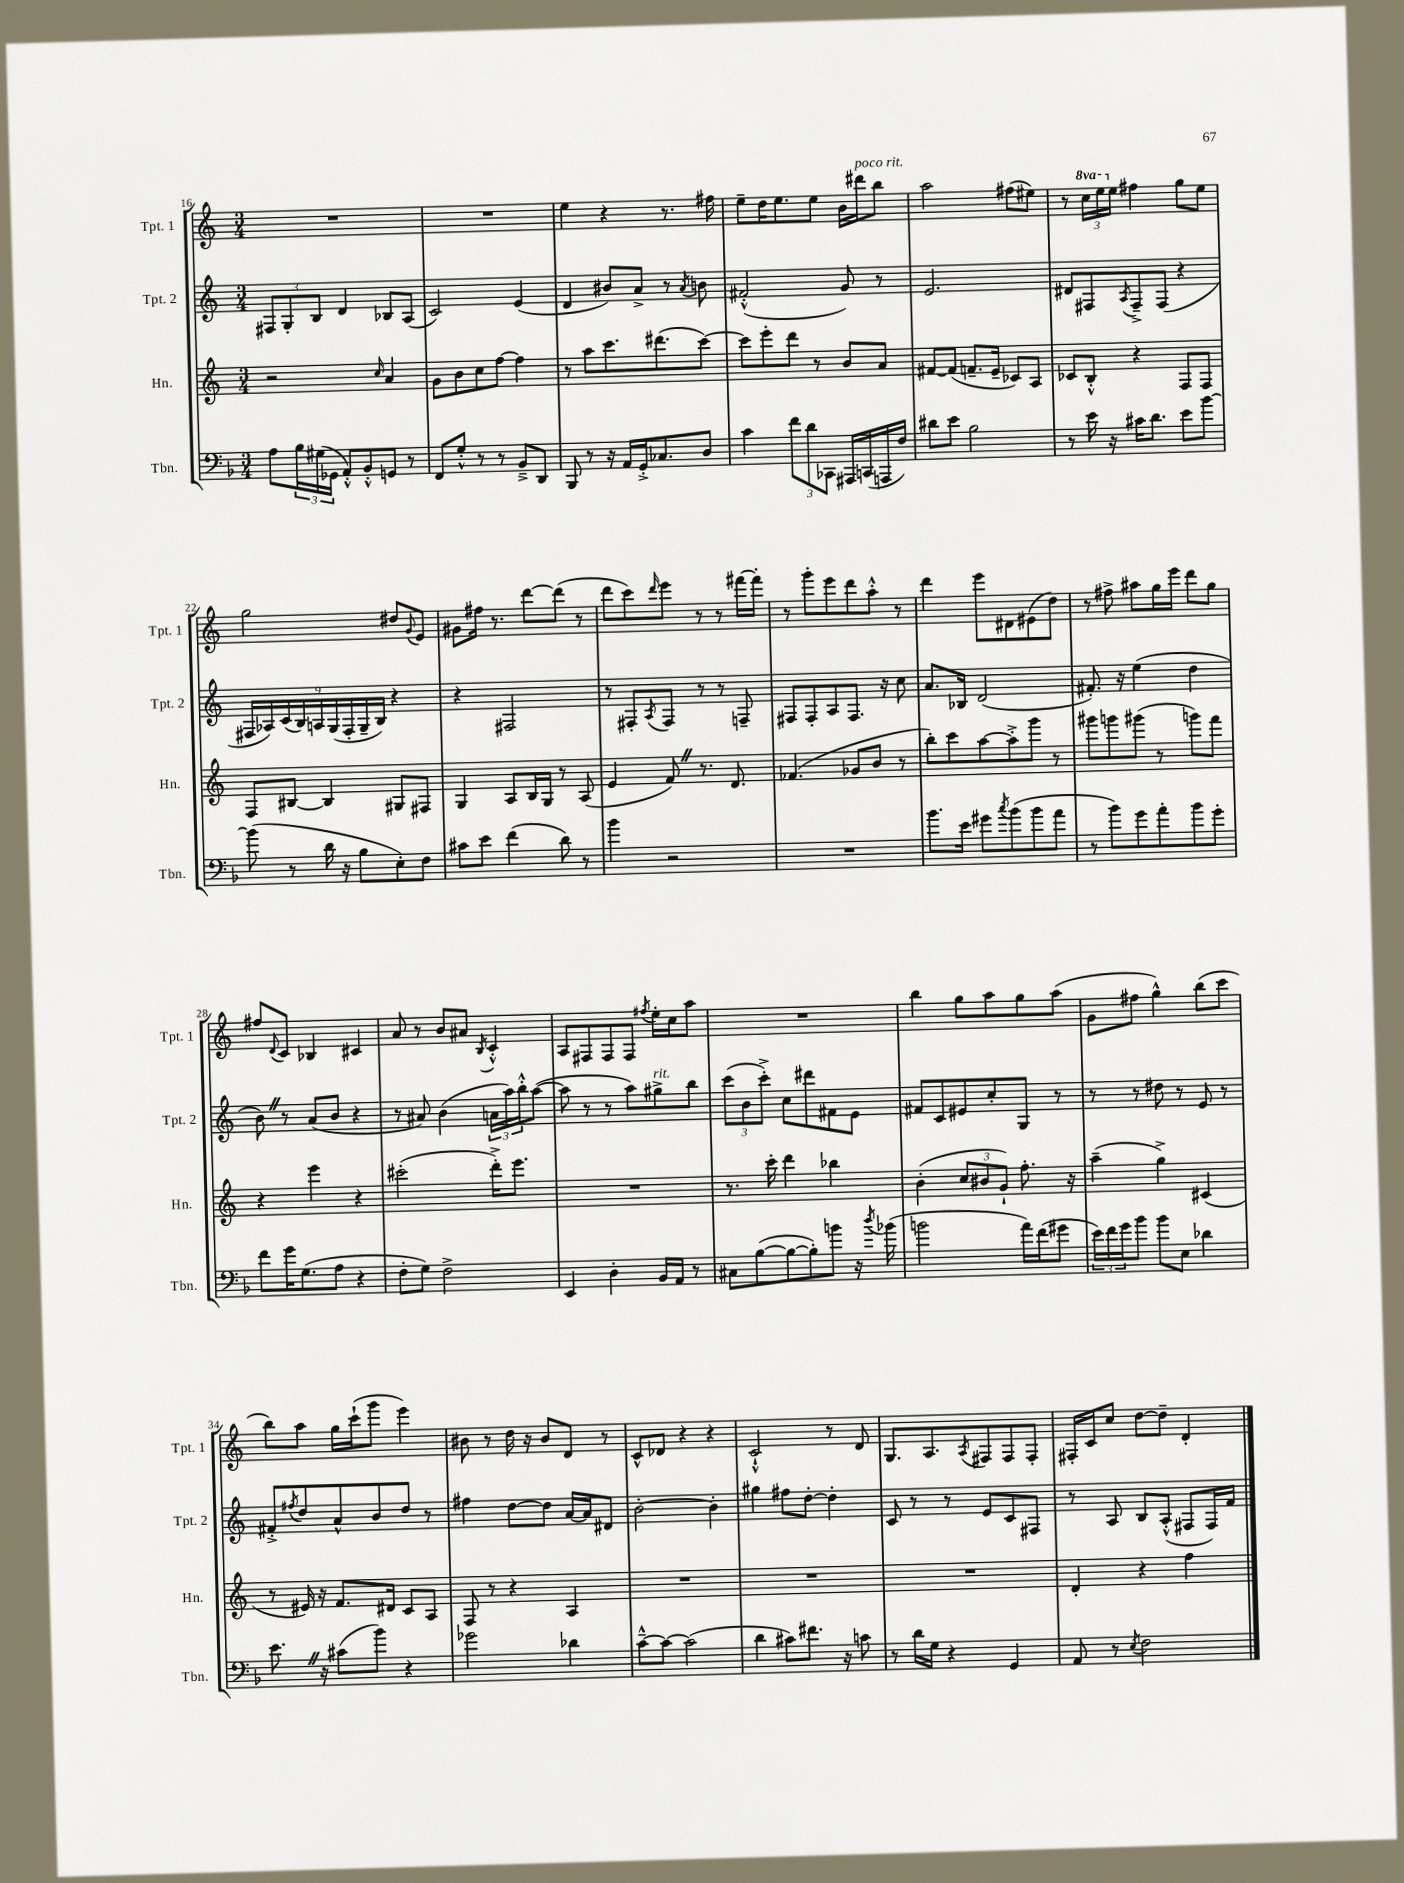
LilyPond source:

<<
\new StaffGroup <<
\new Staff = "s0" \with { instrumentName = "Tpt. 1" shortInstrumentName = "Tpt. 1" } {
    \clef treble \key c \major \numericTimeSignature \time 3/4 \set Staff.ottavationMarkups = #ottavation-simple-ordinals
    R2. |
    R2. |
    e''4 r4 r8. fis''16 |
    e''8-- d''16 e''8. e''8 b'16 dis'''16^\markup { \italic "poco rit." } b''8 |
    a''2 fis''8( eis''8) |
    r8 \tuplet 3/2 { \ottava #1 c'''16 e'''16 \ottava #0 e''16 } fis''4 g''8 e''8 |
    g''2 dis''8 \appoggiatura { g'8 } e'8 |
    gis'8 fis''16 r8. d'''8~ d'''8( r8 |
    d'''8 c'''8) \grace { d'''16 } e'''8 r8 r8 fis'''16~ fis'''16-. |
    r8 g'''8-. e'''8 d'''8 a''8-.-^ r8 |
    d'''4 e'''8 dis'8 eis'8( d''8) |
    r8 fis''8-> ais''8 g''16 e'''16 d'''8 g''8 |
    fis''8 \appoggiatura { d'8 } c'8 bes4 cis'4 |
    a'8 r8 b'8 ais'8 \acciaccatura { b8 } c'4-.-^ |
    a8 fis8 fis8 fis8 \acciaccatura { fis''8 } e''16-. c''16 a''8 |
    R2. |
    b''4 g''8 a''8 g''8 a''8( |
    g'8 fis''8 g''4-^) b''8( c'''8 |
    b''8) a''8 g''16 c'''16-!( g'''8 e'''4) |
    bis'8 r8 d''16 r16 bis'8 d'8 r8 |
    c'8-^ des'8 r4 r4 |
    c'2-!-^ r8 d'8 |
    g8. a8. \acciaccatura { a8 } fis8 fis8 fis8-. |
    fis16-. c'16 c''8 d''8~ d''8-- d'4-. \bar "|." |
}
\new Staff = "s1" \with { instrumentName = "Tpt. 2" shortInstrumentName = "Tpt. 2" } {
    \clef treble \key c \major \numericTimeSignature \time 3/4
    \tuplet 3/2 { fis8 g8-. b8 } d'4 bes8 a8( |
    c'2) e'4( |
    d'4 bis'8) a'8-> r8 \acciaccatura { a'8 } b'8 |
    fis'2-.-^( g'8) r8 |
    e'2. |
    dis'8 fis8 \acciaccatura { a8 } fis8---> fis8( r4 |
    \tuplet 9/8 { fis16 aes16) c'16( b16) a16 g16( fis16-. g16-- b16) } r4 |
    r4 fis2 |
    r8 fis8-. \acciaccatura { a8 } fis8 r8 r8 f8-- |
    fis8 fis8-. a8 fis8. r16 c''8 |
    a'8. bes16 d'2( |
    fis'8.-.) r16 e''4( d''4 |
    b'8) \once \override BreathingSign.text = \markup { \musicglyph "scripts.caesura.straight" } \breathe r8 a'8( b'8 r4 |
    r8 ais'8) b'4( \tuplet 3/2 { a'16 a''16) b''16-.-^ } a''8~( |
    a''8 r8 r8 a''8) gis''8->^\markup { \italic "rit." } b''8 |
    \tuplet 3/2 { c'''8( b'8 c'''8-.->) } c''8 dis'''8 fis'8 e'8 |
    fis'8 c'8 eis'8 c''8-. g8 r8 |
    r8 r8 dis''8 r8 e'8 r8 |
    fis'8-.-> \acciaccatura { fis''8 } d''8 a'8-^ b'8 d''8 r8 |
    fis''4 d''8~ d''8 a'16~ a'16 dis'8 |
    b'2~-. b'4-. |
    gis''4 fis''8 d''8~-. d''4-. |
    c'8 r8 r8 e'8 c'8 fis8 |
    r8 a8 b8 a8-.-^( fis8 fis16) f'16 \bar "|." |
}
\new Staff = "s2" \with { instrumentName = "Hn." shortInstrumentName = "Hn." } {
    \clef treble \key c \major \numericTimeSignature \time 3/4
    r2 \grace { c''16 } a'4 |
    g'8 b'8 c''8 f''8~ f''4 |
    r8 a''8 c'''8. dis'''8.( c'''8~) |
    c'''8 e'''8-. d'''8 r8 b'8 a'8 |
    fis'8~ fis'8( f'8.-- e'16-- ces'8) a8 |
    ces'8 b8-.-^ r4 f8 f8 |
    f8 bis8~ bis4 gis8 fis8 |
    g4 a8 b16 g16 r8 a8( |
    e'4 f'8) \once \override BreathingSign.text = \markup { \musicglyph "scripts.caesura.straight" } \breathe r8. d'8. |
    fes'4.( ges'8 b'8 r8 |
    b''8-.) c'''8 a''8~ a''8-.-> g'''8 r8 |
    gis'''8 g'''8 gis'''8( r8 g'''8) f'''8 |
    r4 e'''4 r4 |
    cis'''2-.( d'''16-.->) e'''8. |
    R2. |
    r8. c'''16-. d'''4 bes''4 |
    b'4-.( \tuplet 3/2 { c''8 bis'8 g'8-!) } f''8.-. r16 |
    a''4--( g''4->) cis'4( |
    r8 eis'16) r16 f'8. dis'16 c'8 a8 |
    f8 r8 r4 a4 |
    R2. |
    R2. |
    R2. |
    d'4-. r4 f''4 \bar "|." |
}
\new Staff = "s3" \with { instrumentName = "Tbn." shortInstrumentName = "Tbn." } {
    \clef bass \key f \major \numericTimeSignature \time 3/4
    a8 \tuplet 3/2 { bes16 gis16( ges,16 } a,8-.-^) bes,8-.-^ g,8 r8 |
    f,8 g8-.-^ r8 r8 bes,8---> d,8 |
    bes,,8 r8 r16 a,16 g,16-.-> ces8. d8 |
    c'4 \tuplet 3/2 { f'8 d'8 ces,8 } ais,,16 c,16( a,,16 f16) |
    dis'8 e'8 bes2 |
    r8 e'16 r16 cis'16 d'8. e'8 bes'8~ |
    bes'8( r8 d'16 r16 bes8 e8-.) f8 |
    cis'8 e'8 f'4( d'8) r8 |
    bes'4 r2 |
    R2. |
    bes'8. e'16 gis'8 \acciaccatura { c''8 } bes'8( bes'8 a'8 |
    r8 bes'8) g'8 a'8-. bes'8 g'8-. |
    f'8 g'16 g8.( a8 r4 |
    f8-. g8) f2-> |
    e,4 d4-. bes,16 a,16 r8 |
    cis8 bes8~( bes8~ bes8-.) b'8 r16 \acciaccatura { d''8 } bes'16( |
    b'2 a'16) f'16( gis'8 |
    \tuplet 3/2 { e'16) f'16 g'16 } bes'8 bes'8 e8 des'4 |
    e'8. \once \override BreathingSign.text = \markup { \musicglyph "scripts.caesura.straight" } \breathe r16 cis'8( bes'8) r4 |
    ges'2 des'4 |
    c'8~---^ c'8~ c'2( |
    d'4 cis'8) fis'8. r16 c'8 |
    r8 d'16 g16 r4 g,4 |
    a,8 r8 \acciaccatura { e8 } f2 \bar "|." |
}
>>
>>
\layout { \context { \Score currentBarNumber = #16 } }
